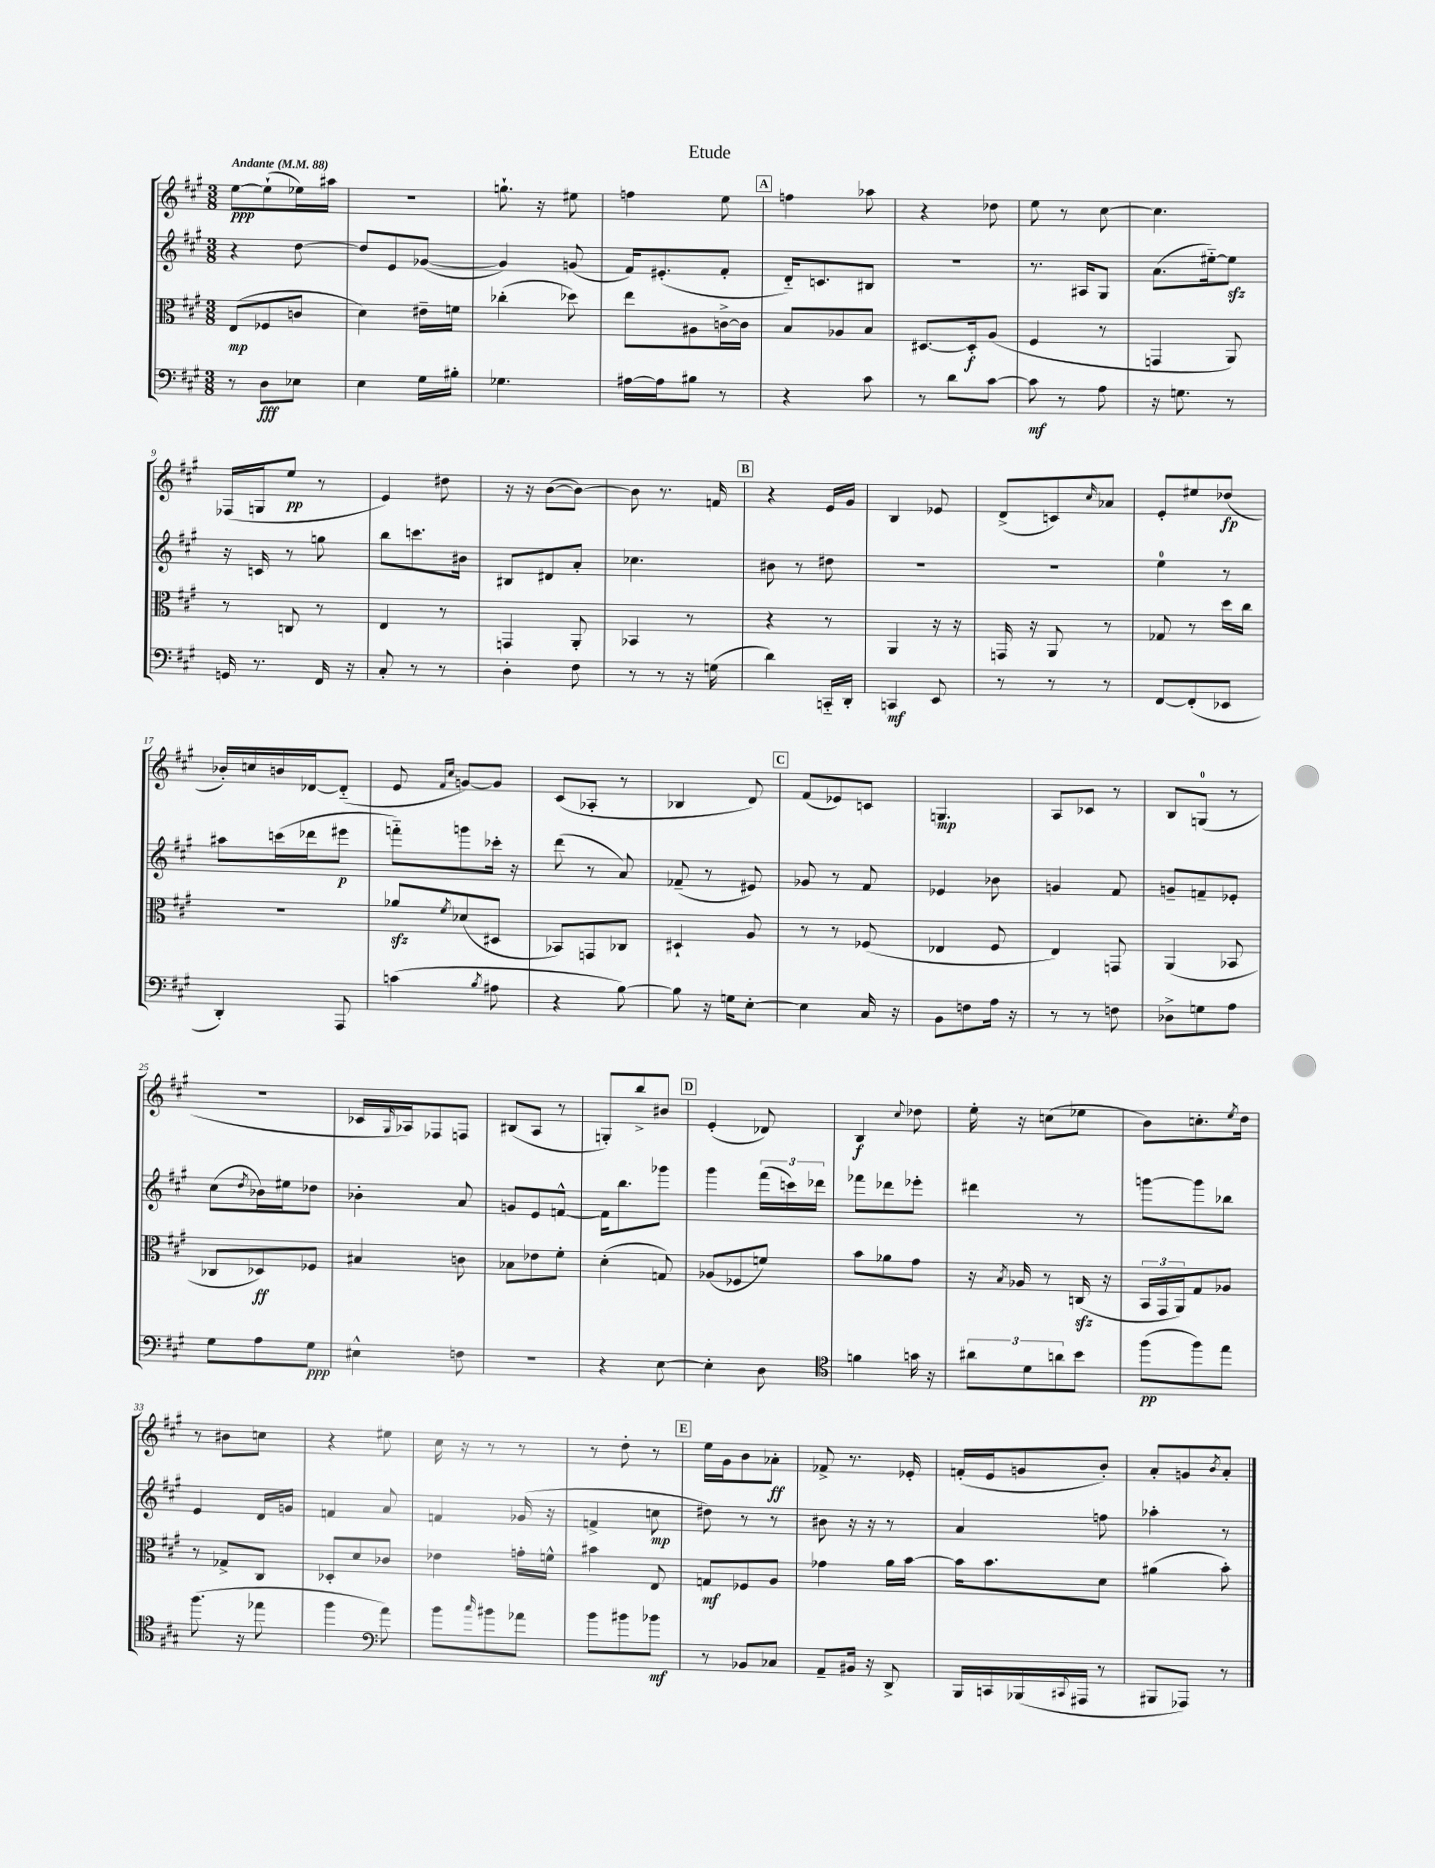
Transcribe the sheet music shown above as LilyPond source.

\header { title = "Etude" }
<<
\new StaffGroup <<
\new Staff = "s0" {
    \clef treble \key a \major \numericTimeSignature \time 3/8 \tempo "Andante" 4 = 88
    e''8~\ppp e''8-!( ees''16) ais''16 |
    R4. |
    g''8.-! r16 eis''8 |
    f''4 e''8 |
    \mark \markup { \box "A" } f''4 aes''8 |
    r4 des''8 |
    e''8 r8 cis''8~ |
    cis''4. |
    fes16( g16 e''8\pp r8 |
    e'4) dis''8 |
    r16 r16 b'8~( b'8~) |
    b'8 r8. f'16 |
    \mark \markup { \box "B" } r4 e'16 gis'16 |
    b4 ees'8 |
    d'8->( c'8) \grace { cis''16 } aes'8 |
    e'8-. eis''8 des''8\fp( |
    bes'16-.) c''16 b'16 des'16~ des'8-_( |
    e'8 \grace { fis'16 cis''16 } g'8~) g'8 |
    cis'8( aes8-. r8 |
    bes4 d'8) |
    \mark \markup { \box "C" } fis'8( ees'8) c'8 |
    g4.\mp |
    a8 ces'8 r8 |
    b8 g8-0( r8 |
    R4. |
    ces'16 \grace { gis16 } aes16) fes8 f8 |
    bis8( a8 r8 |
    g8-.) b''8-> bis'8 |
    \mark \markup { \box "D" } e'4-.( des'8) |
    b4\f \appoggiatura { cis''8 } des''8 |
    e''16-. r16 c''8( ees''8 |
    b'8) c''8.-. \acciaccatura { e''8 } d''16 |
    r8 bis'8 c''8 |
    r4 eis''8 |
    cis''16 r16 r8 r8 |
    r8 d''8-. r8 |
    \mark \markup { \box "E" } e''16 gis'16 b'8 aes'8-.\ff |
    fes'8-> r8. ees'16-. |
    f'16-.( e'16 g'8 b'8-.) |
    a'8-. g'8 \acciaccatura { b'8 } a'8-. \bar "|." |
}
\new Staff = "s1" {
    \clef treble \key a \major \numericTimeSignature \time 3/8
    r4 d''8~ |
    d''8 e'8 ges'8~( |
    ges'4) g'8( |
    fis'16) eis'8.-.( fis'8-. |
    \mark \markup { \box "A" } d'16-_) c'8. bis8 |
    R4. |
    r8. ais16 gis8 |
    a'8.( eis''16~-_) eis''8\sfz |
    r16 c'16 r8 g''8 |
    b''8 c'''8. bis'16 |
    bis8 dis'8 a'8-. |
    ces''4. |
    \mark \markup { \box "B" } bis'8 r8 dis''8 |
    R4. |
    R4. |
    e''4-0 r8 |
    ais''8 c'''16( des'''16 eis'''8\p |
    f'''8-_) g'''8 ces'''16-. r16 |
    d'''8( r8 a'8) |
    fes'8--( r8 eis'8) |
    \mark \markup { \box "C" } ges'8 r8 fis'8 |
    ees'4 bes'8 |
    g'4 fis'8 |
    g'8-- f'8-- ees'8-. |
    cis''8( \acciaccatura { d''8 } bes'16) eis''16 des''8 |
    bes'4-. a'8 |
    g'8 e'8 f'8~-^ |
    f'16 b''8. ges'''8 |
    \mark \markup { \box "D" } gis'''4 \tuplet 3/2 { fis'''16( c'''16) des'''16 } |
    fes'''8 des'''8 ees'''8-. |
    dis'''4 r8 |
    g'''8~ g'''8 bes''8 |
    e'4 d'16 g'16 |
    f'4 a'8 |
    f'4 ges'16( r16 |
    f'4-> c''8\mp |
    \mark \markup { \box "E" } dis''8) r8 r8 |
    bis'8 r16 r16 r8 |
    a'4 f''8 |
    aes''4-. r8 \bar "|." |
}
\new Staff = "s2" {
    \clef alto \key a \major \numericTimeSignature \time 3/8
    e8\mp( fes8 c'8 |
    d'4) eis'16-- f'16 |
    ces''4-.( des''8) |
    e''8 ais8 c'16~-> c'16 |
    \mark \markup { \box "A" } b8 aes8 b8 |
    dis8.~ dis16-.\f a8( |
    fis4 r8 |
    g,4 a,8) |
    r8 c8 r8 |
    e4 r8 |
    g,4 a,8-. |
    bes,4 r8 |
    \mark \markup { \box "B" } r4 r8 |
    a,4 r16 r16 |
    g,16 r16 a,8 r8 |
    ges8 r8 d''16 cis''16 |
    R4. |
    aes'8\sfz \acciaccatura { fis'8 } des'8( dis8 |
    bes,8) g,8 ces8 |
    dis4-! a8 |
    \mark \markup { \box "C" } r8 r8 fes8( |
    ees4 fis8 |
    e4) g,8 |
    a,4( bes,8 |
    ces8 des8\ff) fes8 |
    bis4 c'8 |
    bes8 ees'8 fis'8-. |
    d'4-.( g8) |
    \mark \markup { \box "D" } aes8( fes8 f'8) |
    b'8 aes'8 gis'8 |
    r16 \acciaccatura { b8 } aes16 r8 c16\sfz( r16 |
    \tuplet 3/2 { b,16 gis,16 a,16) } gis8 aes8 |
    r8 ges8-> cis8 |
    des8-. d'8 ces'8 |
    ees'4 g'16-. f'16-^ |
    bis'4 e8 |
    \mark \markup { \box "E" } g8\mf fes8 a8 |
    ges'4 a'16 b'16~ |
    b'16 b'8. d'8 |
    ais'4( b'8-.) \bar "|." |
}
\new Staff = "s3" {
    \clef bass \key a \major \numericTimeSignature \time 3/8
    r8 d8\fff ees8 |
    e4 gis16 bis16-. |
    ges4. |
    ais16~ ais16 bis8 r8 |
    \mark \markup { \box "A" } r4 cis'8 |
    r8 d'8 cis'8~ |
    cis'8\mf r8 a8 |
    r16 g8. r8 |
    g,16 r8. fis,16 r16 |
    cis8-. r8 r8 |
    d4-. fis8 |
    r8 r8 r16 g16( |
    \mark \markup { \box "B" } d'4) c,16-_ d,16-. |
    c,4\mf e,8 |
    r8 r8 r8 |
    fis,8~ fis,8-.( ees,8 |
    d,4-.) a,,8 |
    c'4( \acciaccatura { b8 } ais8 |
    r4 b8~) |
    b8 r16 g16 e8~-. |
    \mark \markup { \box "C" } e4 cis16 r16 |
    b,8 f8 a16 r16 |
    r8 r8 f8 |
    des8-> g8 a8 |
    gis8 a8 gis8\ppp |
    eis4-^ f8 |
    R4. |
    r4 e8~ |
    \mark \markup { \box "D" } e4-. d8 |
    \clef tenor f'4 g'16 r16 |
    \tuplet 3/2 { ais'8 d'8 a'8 } b'8 |
    fis''8\pp( fis''8) e''8 |
    fis''8.( r16 ees''8 |
    fis''4 \clef bass a'8) |
    b'8 \grace { cis''16 } bis'8 aes'8 |
    b'8 bis'8 bes'8\mf |
    \mark \markup { \box "E" } r8 bes,8 ces8 |
    a,8-- bis,16 r16 d,8-> |
    b,,16 c,16 bes,,16( \appoggiatura { cis,8 } ais,,16 r8 |
    bis,,8 aes,,8) r8 \bar "|." |
}
>>
>>
